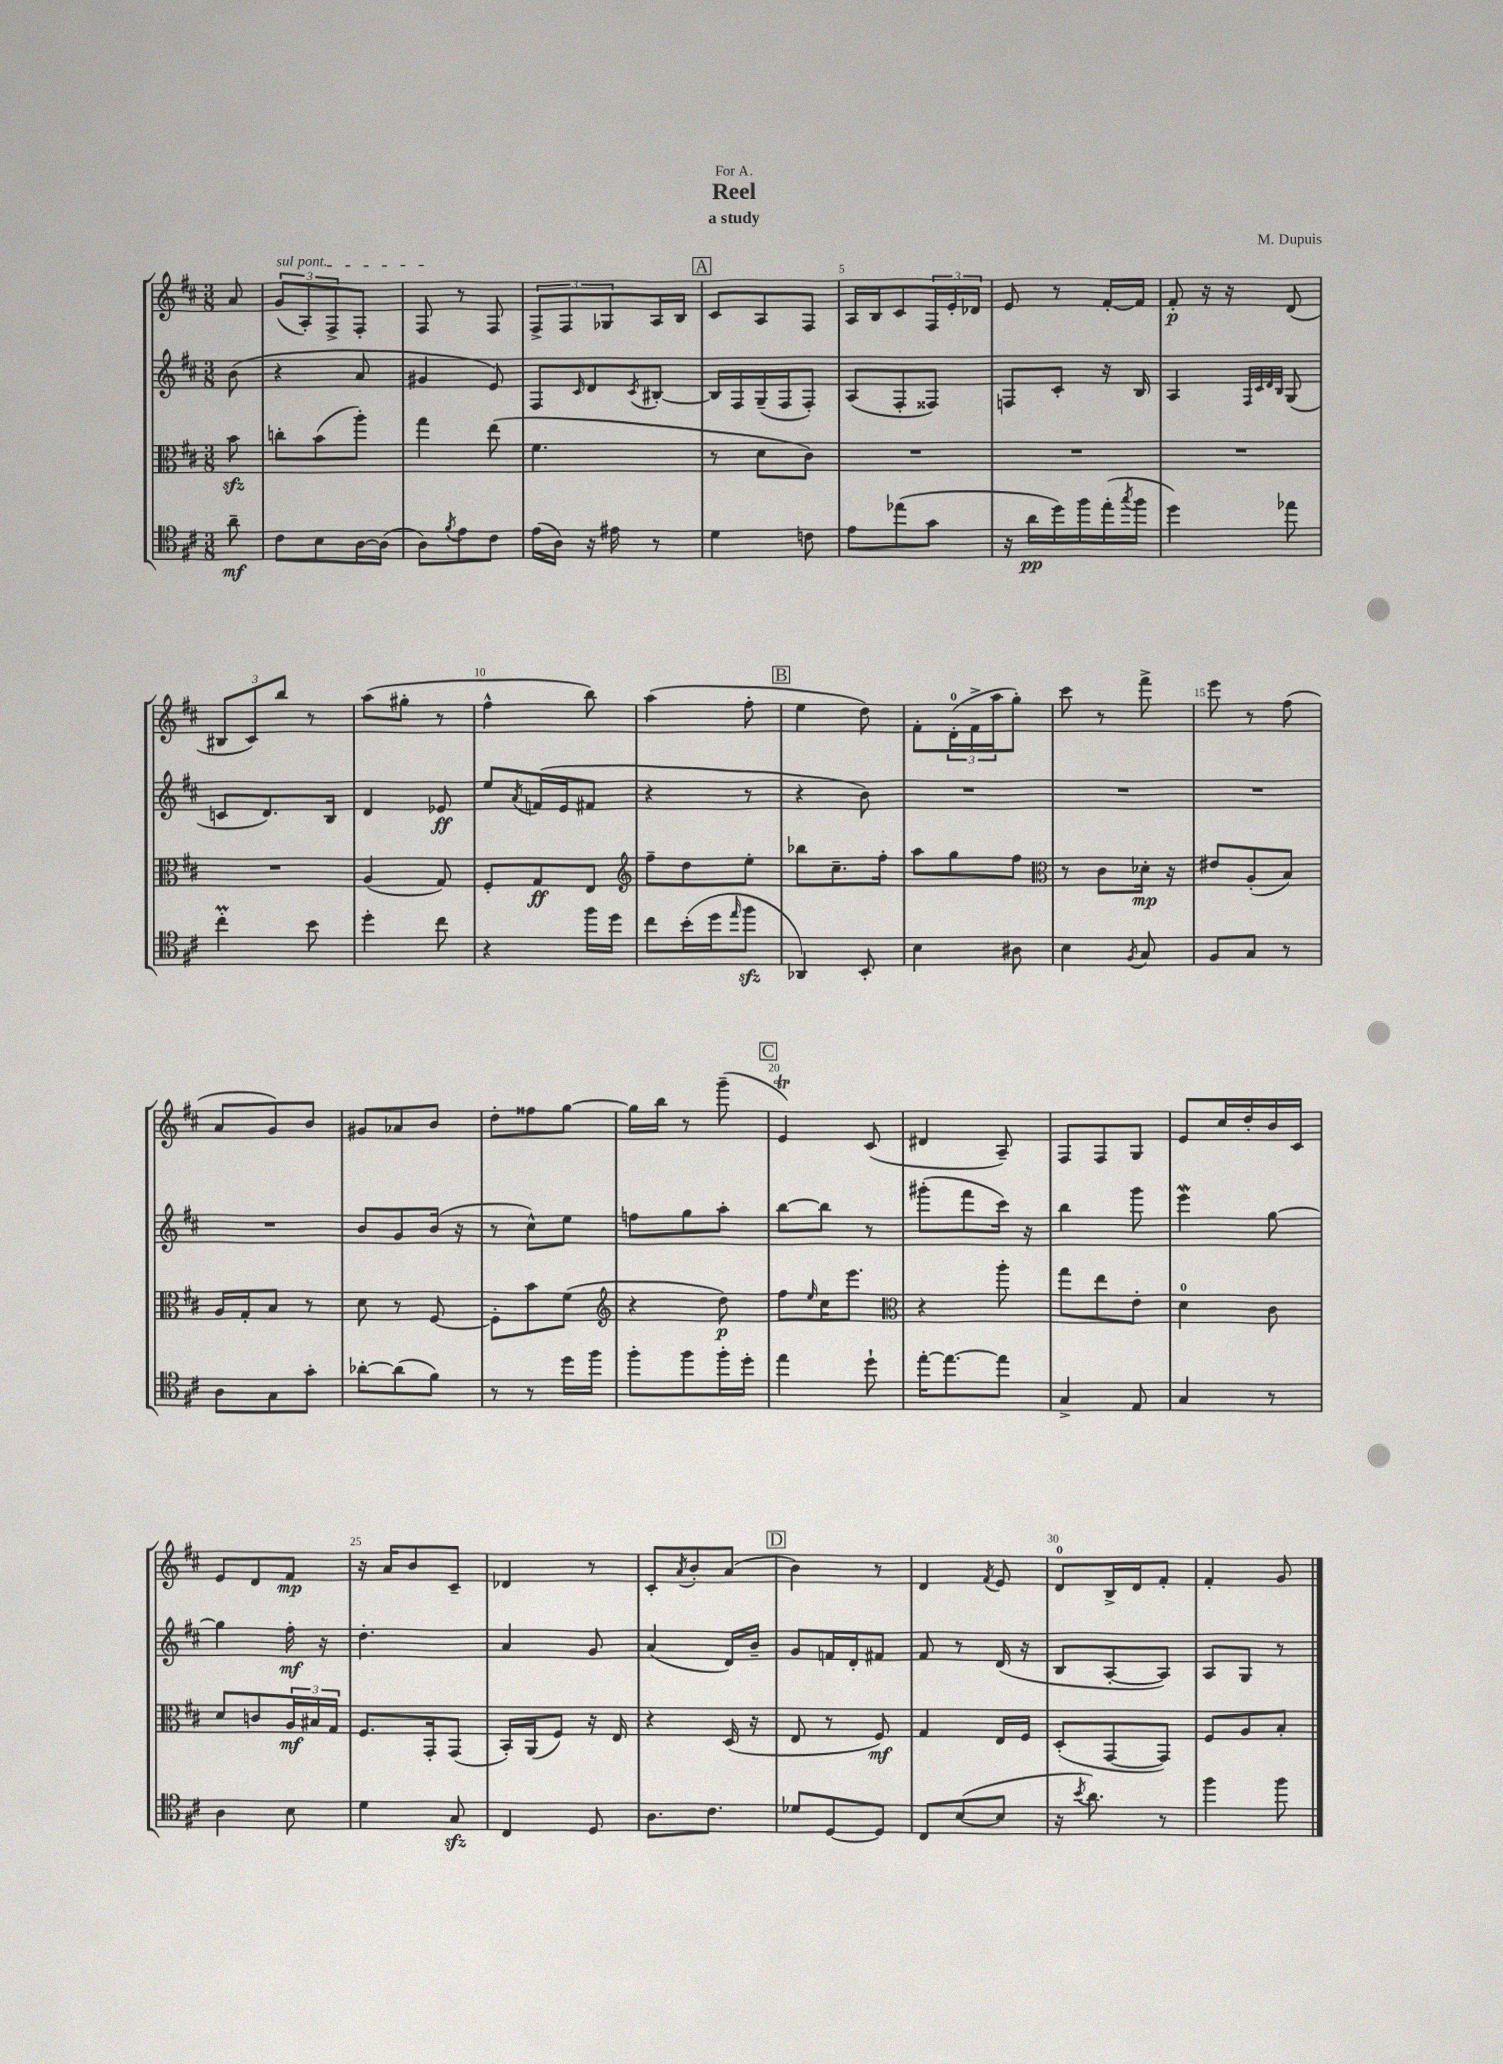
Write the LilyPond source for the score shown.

\header { title = "Reel" composer = "M. Dupuis" subtitle = "a study" dedication = "For A." }
<<
\new StaffGroup <<
\new Staff = "s0" {
    \clef treble \key d \major \numericTimeSignature \time 3/8 \partial 8
    a'8 |
    \tuplet 3/2 { \once \override TextSpanner.bound-details.left.text = \markup { \italic "sul pont." } g'8\startTextSpan( a8-.) fis8-> } fis8-. |
    fis8\stopTextSpan r8 fis8 |
    \tuplet 3/2 { fis8-> fis8 ges8 } a16 b16 |
    \mark \markup { \box "A" } cis'8 a8 fis8 |
    a16 b16 cis'8 \tuplet 3/2 { fis16 e'16-. des'16 } |
    e'8 r8 fis'16~-. fis'16 |
    fis'8-.\p r16 r16 d'8( |
    \tuplet 3/2 { bis8 cis'8) b''8 } r8 |
    a''8( gis''8-. r8 |
    fis''4-^ b''8) |
    a''4( fis''8-. |
    \mark \markup { \box "B" } e''4 d''8) |
    fis'8-. \tuplet 3/2 { d'16-0-.( fis'16-> a''16 } g''8-.) |
    cis'''8 r8 fis'''8-> |
    e'''8 r8 fis''8( |
    a'8 g'8) b'8 |
    gis'8 aes'8 b'8 |
    d''8-. fisis''8 g''8~ |
    g''16 b''16 r8 g'''8--( |
    \mark \markup { \box "C" } e'4\trill) cis'8( |
    dis'4 a8--) |
    fis8 fis8 g8 |
    e'8 cis''16 d''16-. b'16 cis'16 |
    e'8 d'8 fis'8\mp |
    r16 a'16 b'8 cis'8-- |
    des'4 r8 |
    cis'8-. \acciaccatura { a'8 } b'8-. a'8( |
    \mark \markup { \box "D" } b'4) r8 |
    d'4 \acciaccatura { fis'8 } e'8 |
    d'8-0 b16-> d'16 fis'8-. |
    fis'4-. g'8 \bar "|." |
}
\new Staff = "s1" {
    \clef treble \key d \major \numericTimeSignature \time 3/8 \partial 8
    b'8( |
    r4 a'8 |
    gis'4 e'8) |
    fis8 \grace { cis'16 } d'8 \acciaccatura { cis'8 } bis8~-. |
    \mark \markup { \box "A" } bis16 fis16 g16--( fis16 fis8-.) |
    a8( fis8-. fisis8) |
    f8 cis'8-. r16 b16 |
    a4 \grace { fis32 cis'32 d'32 b32 } g8( |
    c'8 d'8.) b16 |
    d'4 ees'8\ff |
    e''8 \acciaccatura { a'8 } f'16( e'16 fis'8 |
    r4 r8 |
    \mark \markup { \box "B" } r4 b'8) |
    R4. |
    R4. |
    R4. |
    R4. |
    b'8 g'8 b'16( r16 |
    r8 cis''8-^) e''8 |
    f''8 g''8 a''8-. |
    \mark \markup { \box "C" } b''8~ b''8 r8 |
    gis'''8-.( fis'''8 cis'''16) r16 |
    b''4 g'''8 |
    e'''4\mordent g''8~ |
    g''4 fis''16-.\mf r16 |
    d''4.-. |
    a'4 g'8 |
    a'4( d'16) b'16-- |
    \mark \markup { \box "D" } g'8 f'16 d'16-. fis'8 |
    fis'8 r8 d'16( r16 |
    b8 a8~-. a8) |
    a8 g8 r8 \bar "|." |
}
\new Staff = "s2" {
    \clef alto \key d \major \numericTimeSignature \time 3/8 \partial 8
    b'8\sfz |
    c''8-. b'8( a''8-.) |
    g''4 e''8( |
    fis'4. |
    \mark \markup { \box "A" } r8 d'8 cis'8) |
    R4. |
    R4. |
    R4. |
    R4. |
    a4( g8) |
    fis8-. g8\ff e8 |
    \clef treble fis''8-- d''8 e''8-. |
    \mark \markup { \box "B" } bes''8 cis''8.-- fis''16-. |
    a''8 g''8 fis''8 |
    \clef alto r8 cis'8 des'16-.\mp r16 |
    eis'8 a8-.( b8) |
    a16 g16-. b8 r8 |
    d'8 r8 fis8~ |
    fis8-. b'8 fis'8( |
    \clef treble r4 d''8\p) |
    \mark \markup { \box "C" } fis''8 \grace { e''16 } cis''16 e'''8. |
    \clef alto r4 a''8-. |
    g''8 e''8 e'8-. |
    d'4-0 cis'8 |
    d'8 c'8 \tuplet 3/2 { a16\mf bis16 g16 } |
    fis8. g,16-. g,8( |
    b,16-.) a,16( fis8) r16 e16 |
    r4 d16( r16 |
    \mark \markup { \box "D" } e8 r8 fis8\mf) |
    g4 e16 fis16 |
    d8-.( g,8~ g,8) |
    fis8 a8 b8-. \bar "|." |
}
\new Staff = "s3" {
    \clef tenor \key d \major \numericTimeSignature \time 3/8 \partial 8
    a'8--\mf |
    cis'8 b8 a16~ a16( |
    a8) \acciaccatura { fis'8 } e'8 cis'8 |
    e'16( a16) r16 eis'16 r8 |
    \mark \markup { \box "A" } d'4 c'8 |
    e'8 ees''8( g'8 |
    r16 a'16\pp d''16) fis''16 e''16-.( \acciaccatura { g''8 } fis''16 |
    d''4) ees''8 |
    cis''4-.\prall b'8 |
    d''4-. cis''8 |
    r4 fis''16 d''16 |
    cis''8 b'16-.( d''16 \grace { e''16 } fis''8\sfz |
    \mark \markup { \box "B" } aes,4) b,8-. |
    b4 ais8 |
    b4 \acciaccatura { fis8 } g8 |
    fis8 g8 r8 |
    a8 g8 g'8-. |
    aes'8~-. aes'8( fis'8) |
    r8 r8 d''16 fis''16 |
    fis''8-. fis''8 fis''16-. d''16-. |
    \mark \markup { \box "C" } e''4 d''8-! |
    e''16~-. e''8.~ e''8 |
    g4-> e8 |
    g4 r8 |
    a4 b8 |
    d'4 g8\sfz |
    cis4 d8 |
    a8. cis'8. |
    \mark \markup { \box "D" } des'8 d8~ d8 |
    cis8 b8~( b8 |
    r16 \acciaccatura { b'8 } a'8.) r8 |
    fis''4 fis''8 \bar "|." |
}
>>
>>
\layout { \context { \Score \override BarNumber.break-visibility = ##(#f #t #t) barNumberVisibility = #(every-nth-bar-number-visible 5) } }
